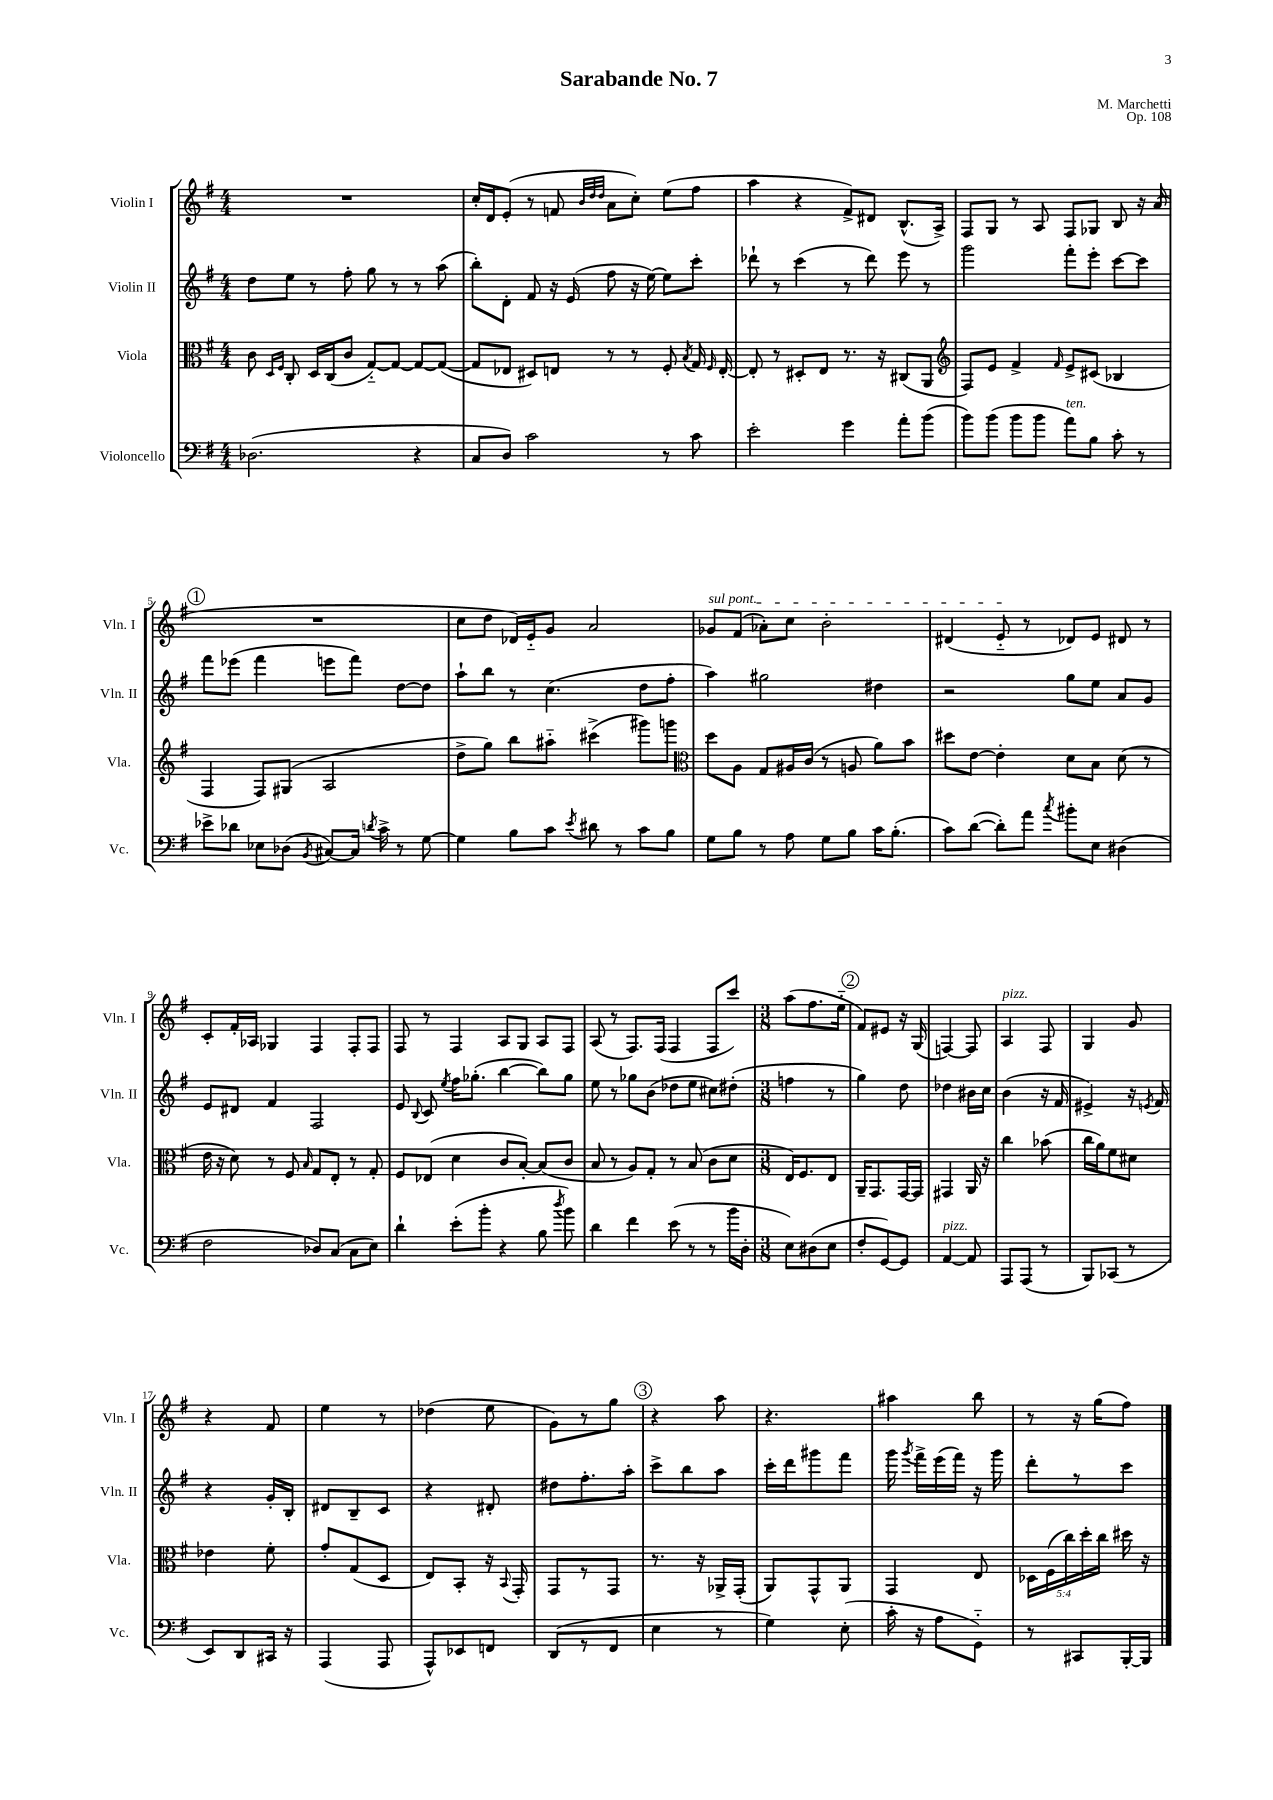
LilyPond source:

\header { title = "Sarabande No. 7" composer = "M. Marchetti" opus = "Op. 108" }
<<
\new StaffGroup <<
\new Staff = "s0" \with { instrumentName = "Violin I" shortInstrumentName = "Vln. I" } {
    \clef treble \key g \major \numericTimeSignature \time 4/4
    \autoBeamOff R1 |
    c''16[-. d'16 e'8]-.( r8 f'8 \grace { b'32[ d''32 d''32] } a'8[ c''8]-.) e''8[( fis''8] |
    a''4 r4 fis'8[->) dis'8] b8.[-^( a16]->) |
    fis8[ g8] r8 a8 fis8[ ges8] b8 r16 a'16( |
    \mark \markup { \circle "1" } R1 |
    c''8[ d''8] des'16[) e'16-_ g'8] a'2 |
    \once \override TextSpanner.bound-details.left.text = \markup { \italic "sul pont." } ges'8[\startTextSpan fis'8]( aes'8[-.) c''8] b'2-. |
    dis'4( e'8-_\stopTextSpan r8 des'8[) e'8] dis'8 r8 |
    c'8[-. fis'16-. aes16] ges4 fis4 fis8[-. fis8] |
    fis8 r8 fis4 a8[ g8] a8[ fis8] |
    a8( r8 fis8.[) fis16]( fis4 fis8[ c'''8]) |
    \numericTimeSignature \time 3/8 a''8[( fis''8. e''16]-_ |
    \mark \markup { \circle "2" } fis'8[) eis'8] r16 g16( |
    f4~) f8 |
    a4^\markup { \italic "pizz." } fis8 |
    g4 g'8 |
    r4 fis'8 |
    e''4 r8 |
    des''4( e''8 |
    g'8[) r8 g''8] |
    \mark \markup { \circle "3" } r4 a''8 |
    r4. |
    ais''4 b''8 |
    r8 r16 g''16[( fis''8]) \bar "|." |
}
\new Staff = "s1" \with { instrumentName = "Violin II" shortInstrumentName = "Vln. II" } {
    \clef treble \key g \major \numericTimeSignature \time 4/4
    \autoBeamOff d''8[ e''8] r8 fis''8-. g''8 r8 r8 a''8( |
    b''8[-.) d'8]-. fis'8 r16 e'16( fis''8 r16 e''16~) e''8[ c'''8]-. |
    des'''8-! r8 c'''4( r8 des'''8) e'''8 r8 |
    g'''2 fis'''8[-. e'''8]-. c'''8[~ c'''8] |
    \mark \markup { \circle "1" } fis'''8[ ees'''8]( fis'''4 e'''8[ fis'''8]) d''8[~ d''8] |
    a''8[-! b''8] r8 c''4.( d''8[ fis''8]-. |
    a''4) gis''2 dis''4 |
    r2 g''8[ e''8] a'8[ g'8] |
    e'8[ dis'8] fis'4 fis2 |
    e'8 \appoggiatura { b8 } c'8 \acciaccatura { e''8 } fis''16[ ges''8.]-.( b''4~ b''8[) ges''8] |
    e''8 r8 ges''8[ b'8]( des''8[ e''8] cis''8[) dis''8]-.( |
    \numericTimeSignature \time 3/8 f''4 r8 |
    \mark \markup { \circle "2" } g''4) d''8 |
    des''4 bis'16[ c''16] |
    b'4( r16 fis'16 |
    eis'4->) r16 \acciaccatura { e'8 } fis'16 |
    r4 g'16[-. b16]-. |
    dis'8[ b8-- c'8] |
    r4 dis'8-. |
    dis''8[ fis''8.-. a''16]-. |
    \mark \markup { \circle "3" } c'''8[-> b''8 a''8] |
    c'''16[-. d'''16 gis'''8 fis'''8] |
    g'''16 \acciaccatura { g'''8 } fis'''16[-> e'''16( fis'''16]) r16 g'''16 |
    d'''8[-. r8 c'''8] \bar "|." |
}
\new Staff = "s2" \with { instrumentName = "Viola" shortInstrumentName = "Vla." } {
    \clef alto \key g \major \numericTimeSignature \time 4/4 \override Staff.TupletNumber.text = #tuplet-number::calc-fraction-text
    \autoBeamOff c'8 \grace { d16[ fis16] } c8-. d16[ c16( c'8] g8[~-_) g8]~ g8[~ g8]~( |
    g8[ ees8] dis8[) e8] r8 r8 fis8-. \acciaccatura { b8 } g16 \grace { fis16 } e16~-. |
    e8-. r8 dis8[-. e8] r8. r16 cis8[( a,8] |
    \clef treble fis8[) e'8] fis'4-> \grace { fis'16 } e'8[-> cis'8]( bes4 |
    \mark \markup { \circle "1" } fis4 fis8[) gis8]( a2 |
    d''8[-> g''8]) b''8[ ais''8]-_ cis'''4->( gis'''8[) g'''8] |
    \clef alto d''8[ a8] g8[ ais16 c'16]( r8 a8 a'8[) b'8] |
    dis''8[ e'8]~ e'4-. d'8[ b8] d'8( r8 |
    e'16 r16 d'8) r8 fis8 \grace { b16 } g8[ e8]-. r8 g8-. |
    fis8[ ees8]( d'4 c'8[ b8]~-.) b8[( c'8] |
    b8 r8 a8[) g8]-. r8 b8( c'8[ d'8] |
    \numericTimeSignature \time 3/8 e16[) fis8. e8] |
    \mark \markup { \circle "2" } a,16[-- g,8. g,16~ g,16] |
    gis,4 a,16 r16 |
    c''4 bes'8( |
    c''16[ a'16) fis'8 dis'8] |
    ees'4 fis'8-. |
    g'8[-. g8( d8] |
    e8[) b,8]-. r16 \appoggiatura { b,8 } g,16-. |
    g,8[ r8 g,8] |
    \mark \markup { \circle "3" } r8. r16 aes,16[-> g,16]-.( |
    a,8[) g,8-^ a,8] |
    g,4 e8 |
    \tuplet 5/4 { des16[ fis16( c''16) d''16-. c''16] } dis''16 r16 \bar "|." |
}
\new Staff = "s3" \with { instrumentName = "Violoncello" shortInstrumentName = "Vc." } {
    \clef bass \key g \major \numericTimeSignature \time 4/4
    \autoBeamOff des2.( r4 |
    c8[ d8]) c'2 r8 c'8 |
    e'2-. g'4 a'8[-. b'8]( |
    b'8[) b'8]( b'8[ b'8] a'8[^\markup { \italic "ten." }) b8] c'8-. r8 |
    \mark \markup { \circle "1" } ees'8[-> des'8] ees8[ des8]( \acciaccatura { b,8 } cis8[~) cis16] \acciaccatura { d'8 } c'16-> r8 g8~ |
    g4 b8[ c'8] \acciaccatura { e'8 } dis'8 r8 c'8[ b8] |
    g8[ b8] r8 a8 g8[ b8] c'16[ b8.]-.( |
    c'8[) d'8]~( d'8[-.) a'8] \acciaccatura { c''8 } bis'8[-. e8] dis4( |
    fis2 des8[) c8]( c8[ e8]) |
    d'4-! e'8[-.( b'8]-. r4 b8 \acciaccatura { d''8 } b'8) |
    d'4 fis'4 e'8( r8 r8 b'16[ d16]-. |
    \numericTimeSignature \time 3/8 e8[) dis8( e8] |
    \mark \markup { \circle "2" } fis8[-. g,8~) g,8] |
    a,4~^\markup { \italic "pizz." } a,8 |
    a,,8[ a,,8]( r8 |
    b,,8[) ces,8]( r8 |
    e,8[) d,8 cis,16] r16 |
    a,,4( a,,8 |
    a,,8[-^) ees,8 f,8] |
    d,8[( r8 fis,8] |
    \mark \markup { \circle "3" } e4 r8 |
    g4) e8-.( |
    c'16-. r16 a8[ g,8]-_) |
    r8 cis,8[ b,,16~-. b,,16] \bar "|." |
}
>>
>>
